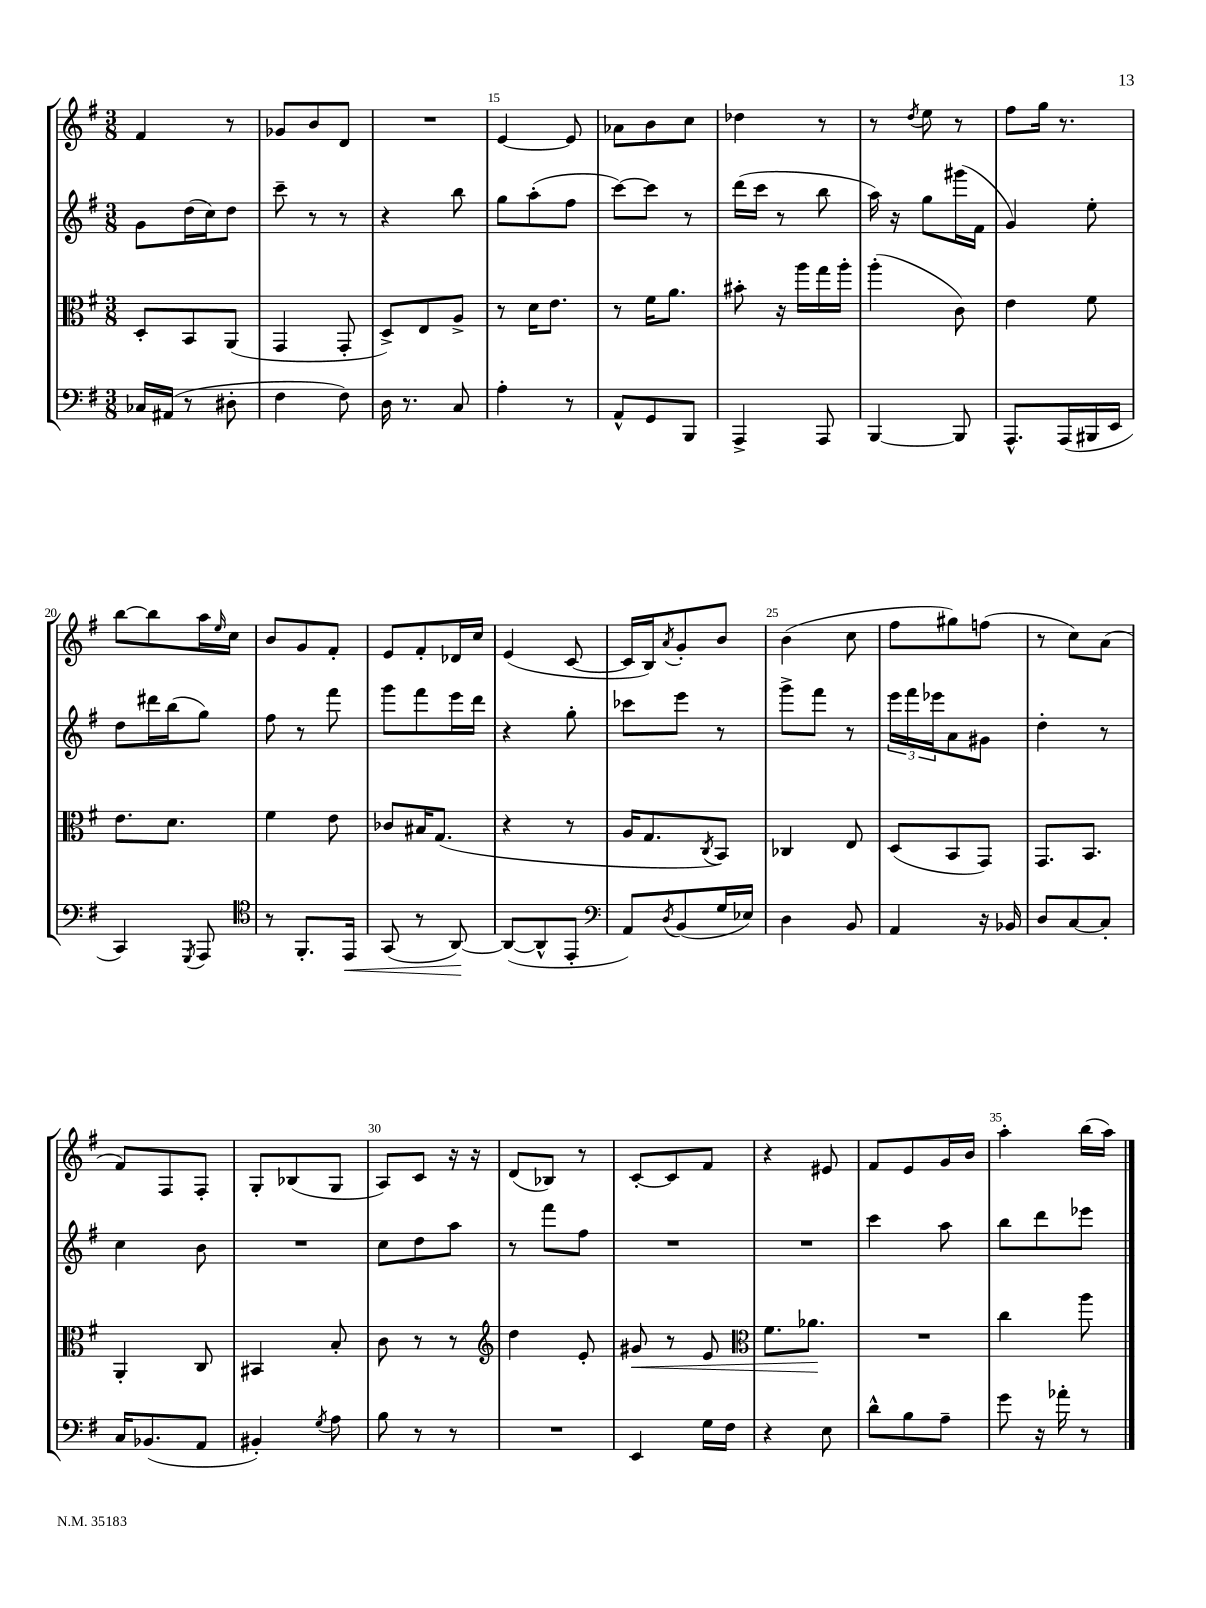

**kern	**kern	**kern	**kern
*staff4	*staff3	*staff2	*staff1
*clefF4	*clefC3	*clefG2	*clefG2
*k[f#]	*k[f#]	*k[f#]	*k[f#]
*M3/8	*M3/8	*M3/8	*M3/8
16C-	8D'	8g	4f#
(16AA#	.	.	.
8r	8BB	(16dd	.
.	.	16cc)	.
8D#'	(8AA	8dd	8r
=	=	=	=
4F#	4GG	8ccc~	8g-
.	.	8r	8b
8F#)	8GG'	8r	8d
=	=	=	=
16D	8D^)	4r	4.r
8.r	.	.	.
.	8E	.	.
8C	8A^	8bb	.
=	=	=	=
4A'	8r	8gg	[4e
.	16d	(8aa'	.
.	8.e	.	.
8r	.	8ff#	8e]
=	=	=	=
8AA^^	8r	[8ccc)	8a-
8GG	16f#	8ccc]	8b
.	8.a	.	.
8BBB	.	8r	8cc
=	=	=	=
4AAA^	8b#'	(16ddd	4dd-
.	.	16ccc	.
.	16r	8r	.
.	16aa	.	.
8AAA	16gg	8bb	8r
.	16aa'	.	.
=	=	=	=
[4BBB	(4aa'	16aa)	8r
.	.	16r	.
.	.	.	8qdd
.	.	8gg	8ee
8BBB]	8c)	(16ggg#	8r
.	.	16f#	.
=	=	=	=
8.AAA^^	4e	4g)	8ff#
.	.	.	16gg
(16AAA	.	.	8.r
16BBB#	8f#	8ee'	.
16EE	.	.	.
=	=	=	=
4CC)	8.e	8dd	[8bb
.	.	16ddd#	8bb]
.	8.d	(16bb	.
8qGGG	.	.	.
8AAA	.	8gg)	16aa
.	.	.	16qqee
.	.	.	16cc
=	=	=	=
*clefC4	*	*	*
8r	4f#	8ff#	8b
8.FF#'	.	8r	8g
.	8e	8fff#	8f#'
16EE	.	.	.
=	=	=	=
(8GG	8c-	8ggg	8e
8r	16B#	8fff#	8f#'
.	(8.G	.	.
[8AA)	.	16eee	16d-
.	.	16ddd	16cc
=	=	=	=
(8AA_	4r	4r	(4e
8AA^^]	.	.	.
8EE'	8r	8gg'	[8c
=	=	=	=
*clefF4	*	*	*
8AA)	16A	8ccc-	16c]
.	8.G	.	16B)
8qD	.	.	8qa
(8BB	.	8eee	8g'
.	8qC	.	.
16G	8BB)	8r	8b
16E-)	.	.	.
=	=	=	=
4D	4C-	8ggg^	(4b
.	.	8fff#	.
8BB	8E	8r	8cc
=	=	=	=
4AA	(8D	24eee	8ff#
.	.	24fff#	.
.	.	24eee-	.
.	8BB	8a	8gg#)
16r	8GG)	8g#	(8ff
16BB-	.	.	.
=	=	=	=
8D	8.GG	4dd'	8r
[8C	.	.	8cc)
.	8.BB	.	.
8C']	.	8r	(8a
=	=	=	=
16C	4AA'	4cc	8f#)
(8.BB-	.	.	.
.	.	.	8F#
8AA	8C	8b	8F#'
=	=	=	=
4BB#')	4BB#	4.r	8G'
.	.	.	(8B-
8qG	.	.	.
8A	8B'	.	8G
=	=	=	=
8B	8c	8cc	8A)
8r	8r	8dd	8c
8r	8r	8aa	16r
.	.	.	16r
=	=	=	=
*	*clefG2	*	*
4.r	4dd	8r	(8d
.	.	8fff#	8B-)
.	8e'	8ff#	8r
=	=	=	=
4EE	8g#	4.r	[8c'
.	8r	.	8c]
16G	8e	.	8f#
16F#	.	.	.
=	=	=	=
*	*clefC3	*	*
4r	8.f#	4.r	4r
.	8.a-	.	.
8E	.	.	8e#
=	=	=	=
8d^^	4.r	4ccc	8f#
8B	.	.	8e
8A~	.	8aa	16g
.	.	.	16b
=	=	=	=
8g	4cc	8bb	4aa'
16r	.	8ddd	.
16a-'	.	.	.
8r	8aa	8eee-	(16bb
.	.	.	16aa)
==	==	==	==
*-	*-	*-	*-
